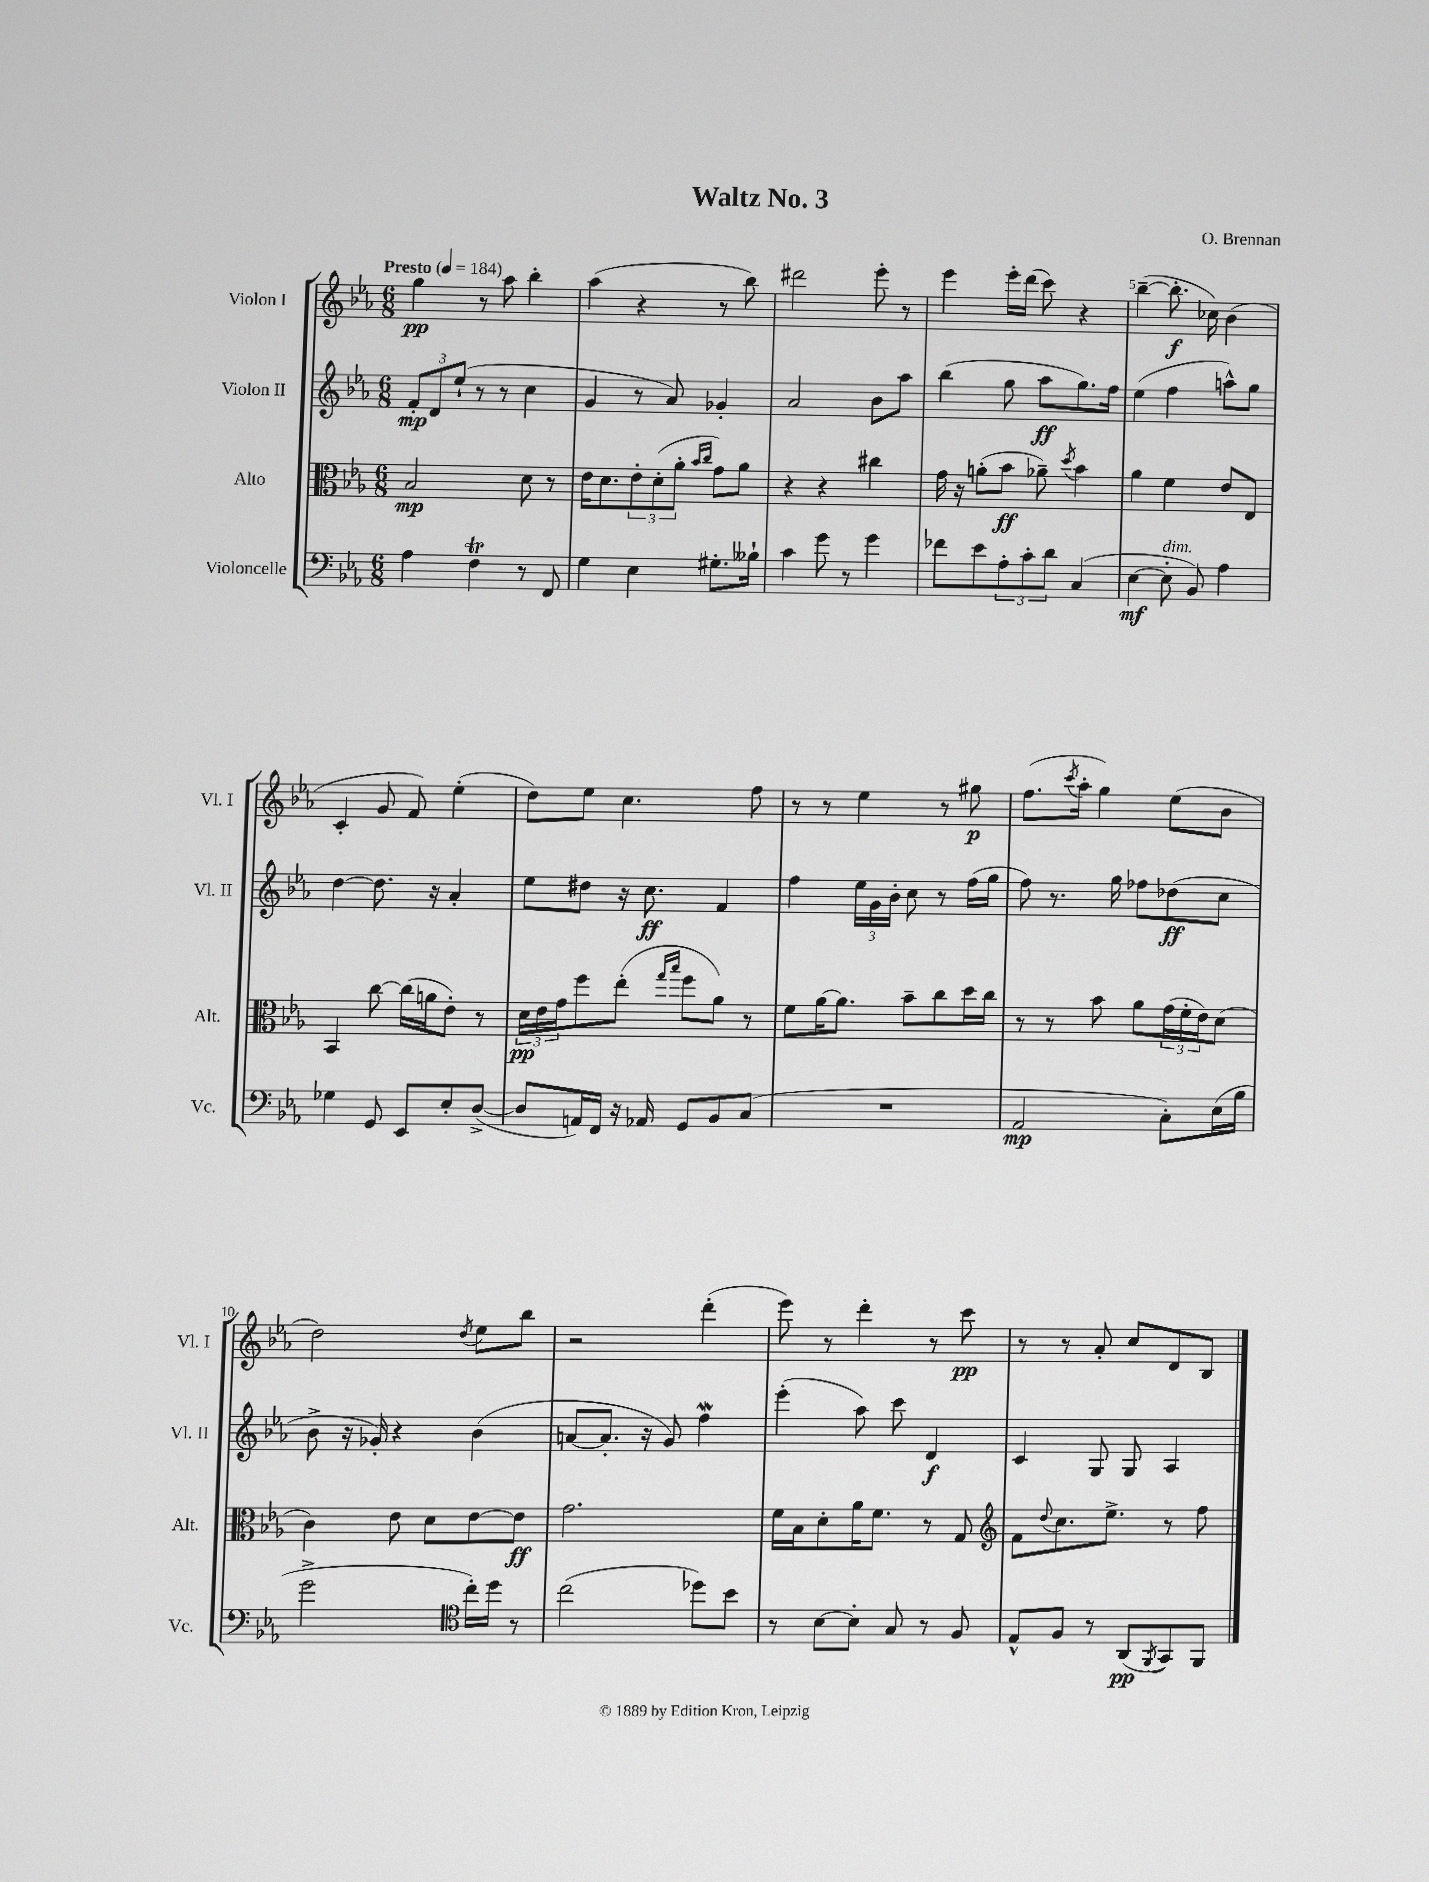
\header { title = "Waltz No. 3" composer = "O. Brennan" }
<<
\new StaffGroup <<
\new Staff = "s0" \with { instrumentName = "Violon I" shortInstrumentName = "Vl. I" } {
    \clef treble \key ees \major \numericTimeSignature \time 6/8 \tempo "Presto" 4 = 184
    g''4\pp r8 aes''8 bes''4-. |
    aes''4( r4 r8 bes''8) |
    dis'''2 ees'''8-. r8 |
    ees'''4 ees'''16-. d'''16( c'''8) r4 |
    bes''4~--( bes''8.-.\f ces''16) bes'4( |
    c'4-. g'8 f'8) ees''4-.( |
    d''8) ees''8 c''4. f''8 |
    r8 r8 ees''4 r8 gis''8\p |
    f''8.( \acciaccatura { c'''8 } aes''16-. g''4) ees''8( bes'8 |
    d''2) \acciaccatura { d''8 } ees''8 bes''8 |
    r2 d'''4-.( |
    ees'''8) r8 d'''4-. r8 c'''8\pp |
    r8 r8 aes'8-. c''8 d'8 bes8 \bar "|." |
}
\new Staff = "s1" \with { instrumentName = "Violon II" shortInstrumentName = "Vl. II" } {
    \clef treble \key ees \major \numericTimeSignature \time 6/8
    \tuplet 3/2 { f'8-.\mp d'8 ees''8-!( } r8 r8 c''4 |
    g'4 r8 aes'8) ges'4-. |
    aes'2 bes'8 aes''8 |
    bes''4( g''8 aes''8\ff g''8.) f''16 |
    ees''4( f''4 a''8-^) g''8 |
    d''4~ d''8. r16 aes'4-. |
    ees''8 dis''8 r16 c''8.\ff f'4 |
    f''4 \tuplet 3/2 { ees''16 g'16 bes'16-. } c''8 r8 f''16( g''16 |
    f''8) r8. g''16 fes''8 des''8\ff( c''8 |
    bes'8-> r16 ges'16-.) r4 bes'4( |
    a'8~ a'8.-. r16 g'8) f''4\mordent |
    ees'''4-.( aes''8) c'''8 d'4\f |
    c'4 g8 g8 aes4 \bar "|." |
}
\new Staff = "s2" \with { instrumentName = "Alto" shortInstrumentName = "Alt." } {
    \clef alto \key ees \major \numericTimeSignature \time 6/8
    bes2\mp d'8 r8 |
    ees'16 d'8. \tuplet 3/2 { ees'8-. d'8-.( aes'8-. } \grace { bes'16 c''16 } g'8) aes'8 |
    r4 r4 cis''4 |
    g'16 r16 a'8-.( bes'8\ff aes'8--) \acciaccatura { d''8 } bes'4 |
    aes'4 f'4 ees'8 ees8 |
    bes,4 c''8~ c''16( a'16 ees'8-.) r8 |
    \tuplet 3/2 { d'16\pp ees'16 g'16 } f''8 ees''8-.( \grace { g''16 bes''16 } f''8 aes'8) r8 |
    f'8 aes'16~ aes'8. bes'8-- c''8 d''16 c''16 |
    r8 r8 bes'8 aes'8 \tuplet 3/2 { g'16( f'16-. ees'16) } d'8( |
    c'4) ees'8 d'8 ees'8~ ees'8\ff |
    g'2. |
    f'16 bes16 d'8-. aes'16 f'8. r8 g8 |
    \clef treble f'8 \appoggiatura { d''8 } c''8. ees''8.-> r8 f''8 \bar "|." |
}
\new Staff = "s3" \with { instrumentName = "Violoncelle" shortInstrumentName = "Vc." } {
    \clef bass \key ees \major \numericTimeSignature \time 6/8
    aes4 f4\trill r8 f,8 |
    g4 ees4 gis8.-. beses16-! |
    c'4 g'8 r8 g'4 |
    fes'8 ees'8 \tuplet 3/2 { aes8-. c'8-. d'8 } c4( |
    ees4~\mf ees8-.^\markup { \italic "dim." } bes,8) aes4 |
    ges4 g,8 ees,8 ees8-. d8~->( |
    d8 a,16) f,16 r16 aes,16 g,8 bes,8 c8( |
    R2. |
    aes,2\mp c8-.) ees16( bes16 |
    g'2-> \clef tenor c''16-.) d''16 r8 |
    c''2( des''8) bes'8 |
    r8 bes8~ bes8-. g8 r8 f8 |
    ees8-^ f8 r8 aes,8\pp( \acciaccatura { f,8 } g,8) f,8 \bar "|." |
}
>>
>>
\layout { \context { \Score \override BarNumber.break-visibility = ##(#f #t #t) barNumberVisibility = #(every-nth-bar-number-visible 5) } }
